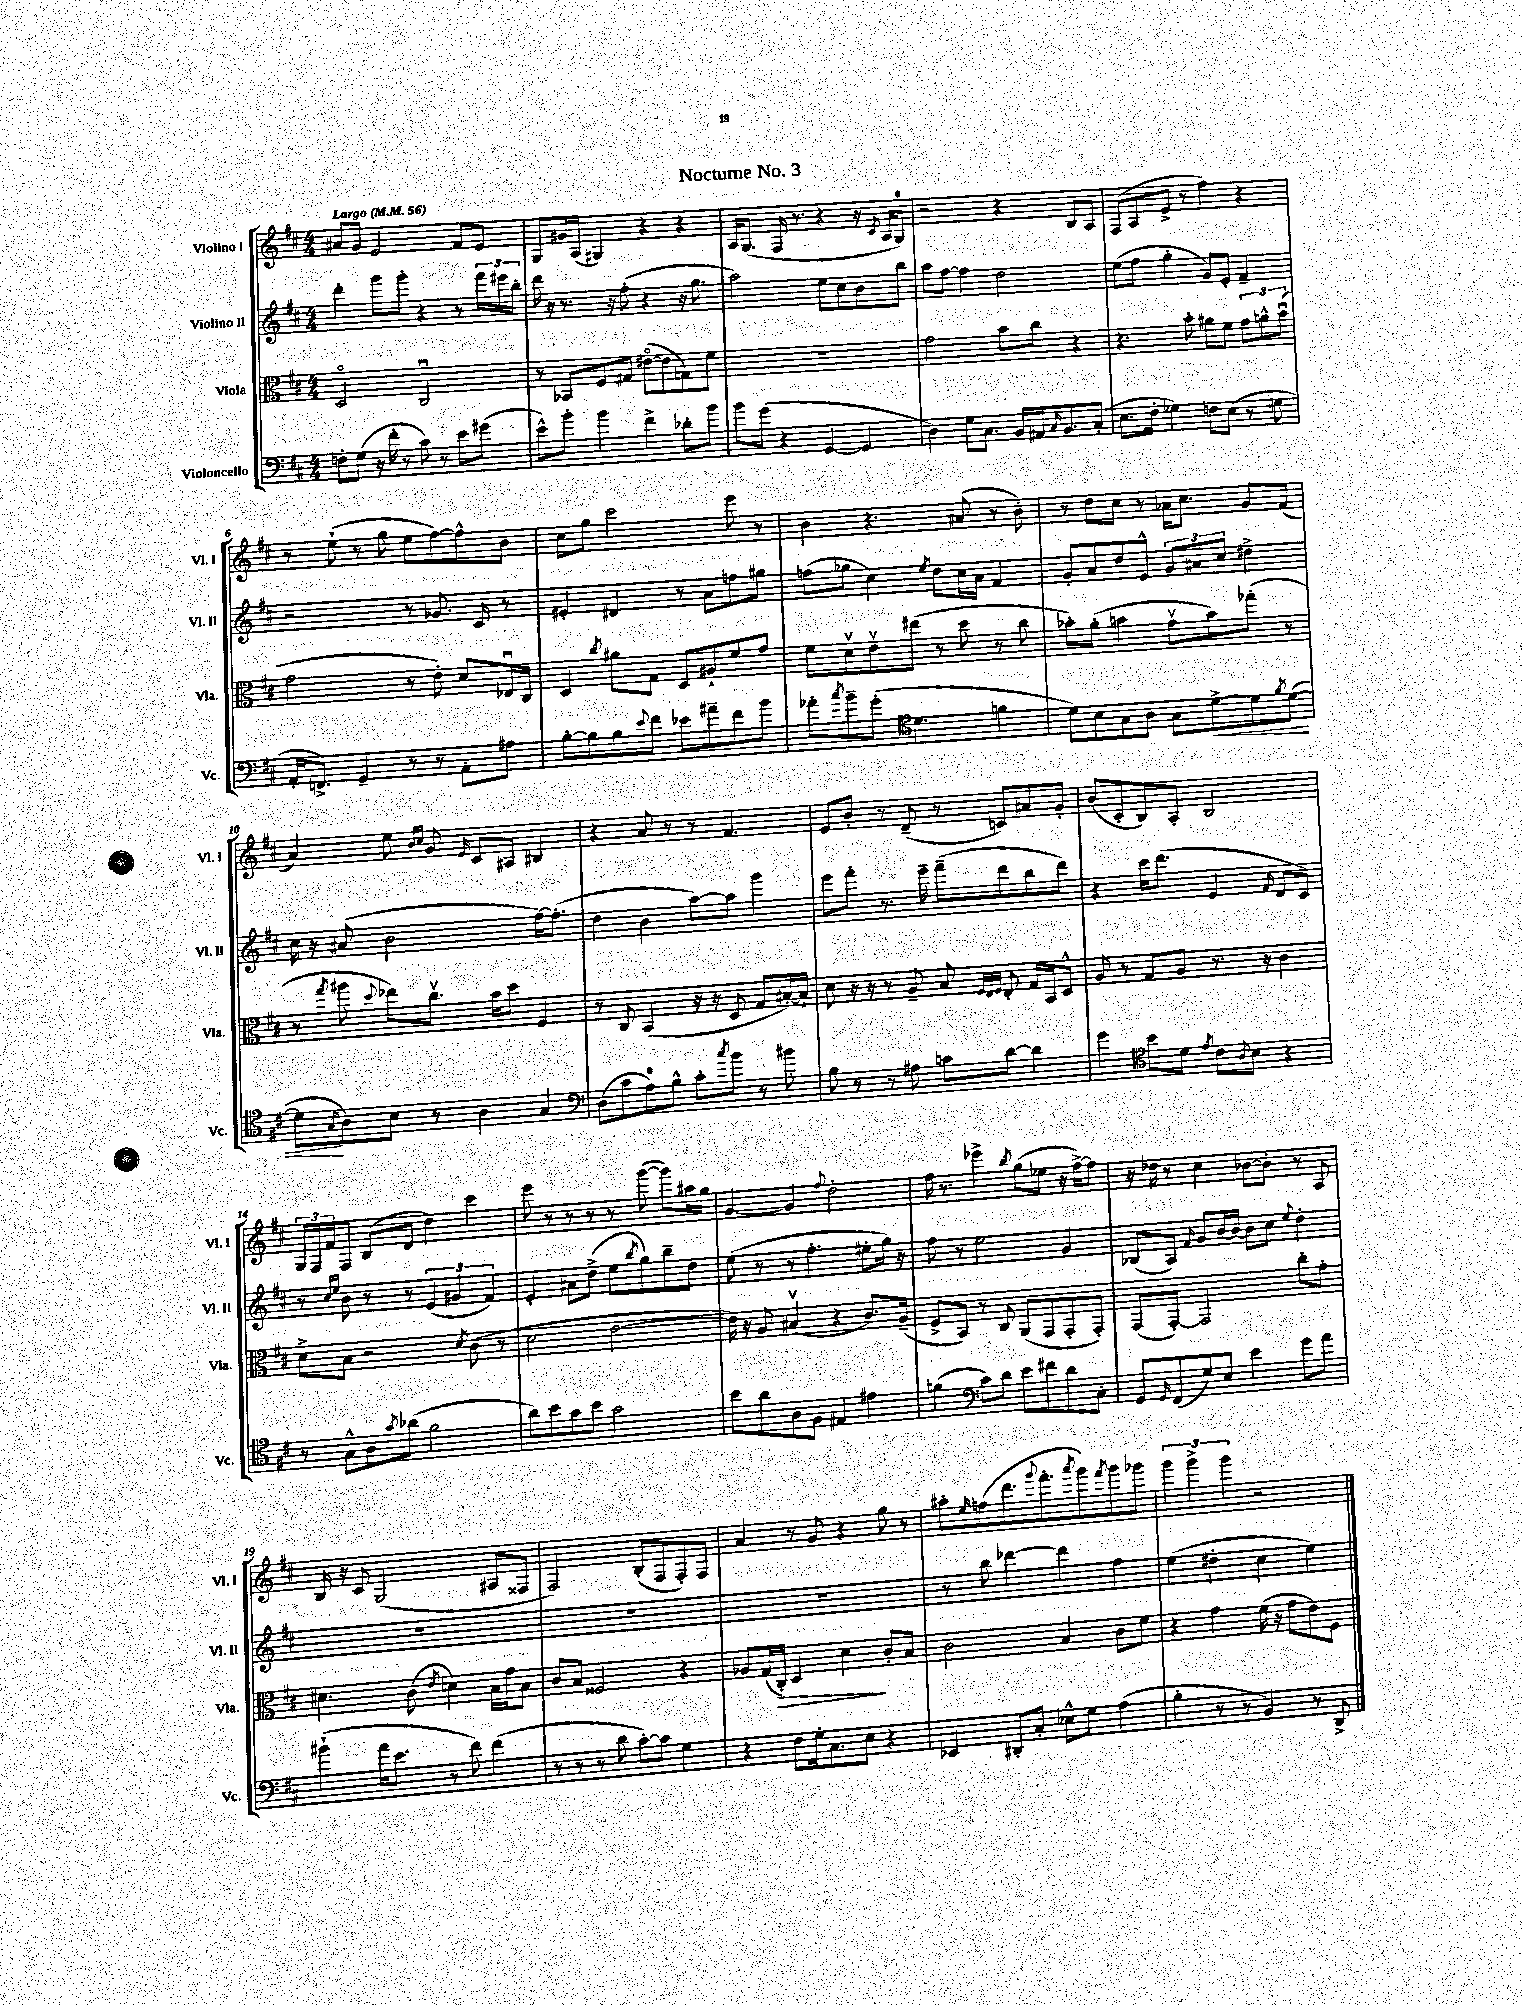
\header { title = "Nocturne No. 3" }
<<
\new StaffGroup <<
\new Staff = "s0" \with { instrumentName = "Violino I" shortInstrumentName = "Vl. I" } {
    \clef treble \key d \major \numericTimeSignature \time 4/4 \tempo "Largo" 4 = 56
    ais'8 g'8 e'2 fis'8 e'8 |
    g8 gis'16 a16( gis4) r4 r4 |
    a16 g8.( fis16 r8. r4 r16 \acciaccatura { cis'8 } a16 g8-0) |
    r2 r4 b8 a8 |
    fis8( a8 e'8-> r8 fis''4) r4 |
    r8 e''8-!( r8 g''8 e''8 fis''8~) fis''8-^ b'8 |
    cis''8 g''8 cis'''2 e'''8 r8 |
    b'4 r4. ais'8( r8 b'8-.) |
    r8 d''8 cis''8 r8 aes'16 cis''8. g'8 fis'8( |
    a'4) e''8 \grace { b'16 cis''16 } g'8 \grace { e'16 } cis'8 ais8 bis4 |
    r4 a'8 r8 r8 fis'4. |
    e'8 b'8-. r8 d'8--( r8 c'8) ais'8 g'8-. |
    b'8( cis'8-. b8) a8-. b2 |
    \tuplet 3/2 { g16 fis16 fis'16 } fis8 b8( d'8 d''4) cis'''4 |
    e'''8 r8 r8 r8 r8 g'''8~( g'''8) ais''16 g''16 |
    g'4~ g'4 \appoggiatura { fis''8 } d''2-. |
    fis''16 r8. ees'''4-> \acciaccatura { b''8 } g''8( ees''8 r16 fis''16~->) fis''8 |
    r16 des''16 r8 cis''4 bes'8~ bes'8-. r8 a8 |
    b16 r16 cis'8 g2( ais8 fisis8 |
    fis2) b8-.( fis8 fis8-.) fis8 |
    a'4 r8 g'8 r4 g''8 r8 |
    ais''8-. \grace { e''16 } f''8( d'''8. \appoggiatura { g'''8 } fis'''8.-. \acciaccatura { a'''8 } g'''8) \acciaccatura { fis'''8 } g'''8 ges'''8 |
    \tuplet 3/2 { g'''4 g'''4-> g'''4 } r2 \bar "|." |
}
\new Staff = "s1" \with { instrumentName = "Violino II" shortInstrumentName = "Vl. II" } {
    \clef treble \key d \major \numericTimeSignature \time 4/4
    d'''4-. g'''8 g'''8-. r4 r8 \tuplet 3/2 { fis'''16 eis'''16 b''16-. } |
    d'''16 r16 r8. r16 fis''8-.( r4 r16 g''8. |
    a''2) e''8 cis''8 b'8 b''8 |
    a''8 fis''8~ fis''4 d''2 |
    e''8( fis''8 g''4-. g'8) e'8-. fis'4-- |
    r2 r8 ges'8. cis'16 r8 |
    eis'4-. dis'4 r8 a'8 f''8 gis''8 |
    f''8( ges''8 cis''4) \acciaccatura { e''8 } d''8 cis''16 a'16 fis'4 |
    g'8-. a'8 d''8 e'8-^ \tuplet 3/2 { g'8 ais'8 cis''8 } dis''4-> |
    cis''16 r16 ais'8( b'2 fis''16~) fis''8.-.( |
    d''4 b'4 a''8~) a''8 g'''4 |
    e'''8 fis'''8-. r8. e'''16-- fis'''8--( d'''8 b''8 d'''8) |
    r4 cis'''16 d'''8.( e'4 \grace { fis'16 } d'8 cis'8) |
    r8 \grace { cis''16 e''16 } b'8 r8 r8 \tuplet 3/2 { e'4( gis'4 fis'4) } |
    e'4-. ais'8 d''8->( e''8 \acciaccatura { b''8 } g''8) b''8-- d''8 |
    e''8( r8 r8 fis''4.-. eis''8-. g''16) r16 |
    fis''8 r8 e''2 g'4 |
    bes8( a8) \grace { fis'16 } g'8 b'16~ b'16~ b'8 cis''8 \appoggiatura { e''8 } d''4-. |
    R1 |
    R1 |
    R1 |
    r8 b''8 des'''4~ des'''4 fis''4 |
    e''4( dis''4-. cis''4 e''4) \bar "|." |
}
\new Staff = "s2" \with { instrumentName = "Viola" shortInstrumentName = "Vla." } {
    \clef alto \key d \major \numericTimeSignature \time 4/4
    d2\flageolet cis2\downbow |
    r8 bes,8 fis8 gis8 eis'8~\flageolet( eis'8 g8) fis'8 |
    R1 |
    g'2 b'8 cis''8 r4 |
    r4. b'8-. ais'8 fis'8 \tuplet 3/2 { g'8 a'8-^ b'8\downbow( } |
    g'2 r8 e'8-.) d'8 ees16\downbow cis16 |
    d4 \acciaccatura { cis''8 } ais'8 g8 d8 ais8-! fis'8 g'8 |
    fis'8 d'8\upbow e'8\upbow eis''8( r8 d''8 r8 cis''8 |
    bes'8-.) a'8-.( b'4 g'8\upbow b'8) ges''8-.( r8 |
    r8 \acciaccatura { g''8 } ais''8 \appoggiatura { d''8 } ees''8) cis''8.\upbow b'16 d''8 fis4 |
    r8 cis8 b,4( r16 r16 d8 g8 bis16~-.) bis16-! |
    d'8 r16 r16 r8 a8-- b8 \grace { fis32 e32 fis32 } e8-. g16 b,16 d8-^ |
    a8 r8 g8 a8 r8. r16 cis'4 |
    d'8-> b8 r2 \acciaccatura { d'8 } cis'8( r8 |
    d'2 e'2~ |
    e'16) r16 a8 bis4\upbow( r4 cis'8.) a16--( |
    fis8-> b,8) r8 cis8 a,8( g,8 g,8-. g,8-.) |
    g,8( g,8~-.) g,2 cis''8-. g'8-. |
    dis'4. cis'8( \acciaccatura { e'8 } d'4) b16 g'16 b8 |
    cis'8 b8 fisis2 r4 |
    aes8 g16( cis16-.\>) d4 d'4\! cis'8-. b8 |
    cis'2 b4 cis'8 fis'8 |
    r4 g'4 fis'16( r16 g'8 e'8) fis8 \bar "|." |
}
\new Staff = "s3" \with { instrumentName = "Violoncello" shortInstrumentName = "Vc." } {
    \clef bass \key d \major \numericTimeSignature \time 4/4
    f8-. g8( r16 fis'16-. r8 cis'8) r8 e'8 gis'8( |
    e'8-^) b'8-. b'4 fis'4-> des'8-. b'8 |
    b'8 g'8( r4 g,4~ g,4 |
    d4) g8 cis8. b,16 ais,16 \grace { cis16 } b,8. cis8-.( |
    e8. fis16-. ges4) f8 e8( r8 g8 |
    a,16-. f,8.->) g,4-- r8 r8 a,8-. ais8 |
    b8~-. b8 b8 \appoggiatura { e'8 } fis'8 ees'8 ais'8-- fis'8 b'8 |
    aes'8-. \acciaccatura { cis''8 } b'8-- g'8-.( \clef tenor d'4. f'4 |
    d'8) b8 g8 a8 g8 d'8~->\< d'8 \acciaccatura { fis'8 } d'8~( |
    d'8\! \acciaccatura { g8 } a8) b8 r8 a4 g4 |
    \clef bass d8( cis'8 a8-0) b8-^ cis'8-. \acciaccatura { cis''8 } b'8 r8 bis'8 |
    b8 r8 r8 ais8 c'8 d'8~ d'4 |
    g'4 \clef tenor b'8 d'8 \acciaccatura { e'8 } cis'8 \acciaccatura { a8 } b8 r4 |
    r8 g8-^ a8 \acciaccatura { g'8 } aes'8( fis'2 |
    a'8) b'8 g'8 b'8 g'2 |
    b'8 a'8 a8 fis8 eis4 eis'4 |
    f'4( \clef bass cis'8) d'8 e'8 fis'8 d'8 cis8-. |
    g,8 \grace { g,16 } fis,8( g8) e8 e'4 g'8 a'8 |
    bis'4-!( a'16 e'8. r8 fis'8) fis'4( |
    r8 r8 r8 d'8 cis'8~-.) cis'8 g4 |
    r4 fis8 g16-. cis8. e8 r4 |
    ees,4 dis,8-. cis8-. ees8-^ g8 a4( |
    b4-. r8 r8 b,4) r8 d,8-> \bar "|." |
}
>>
>>
